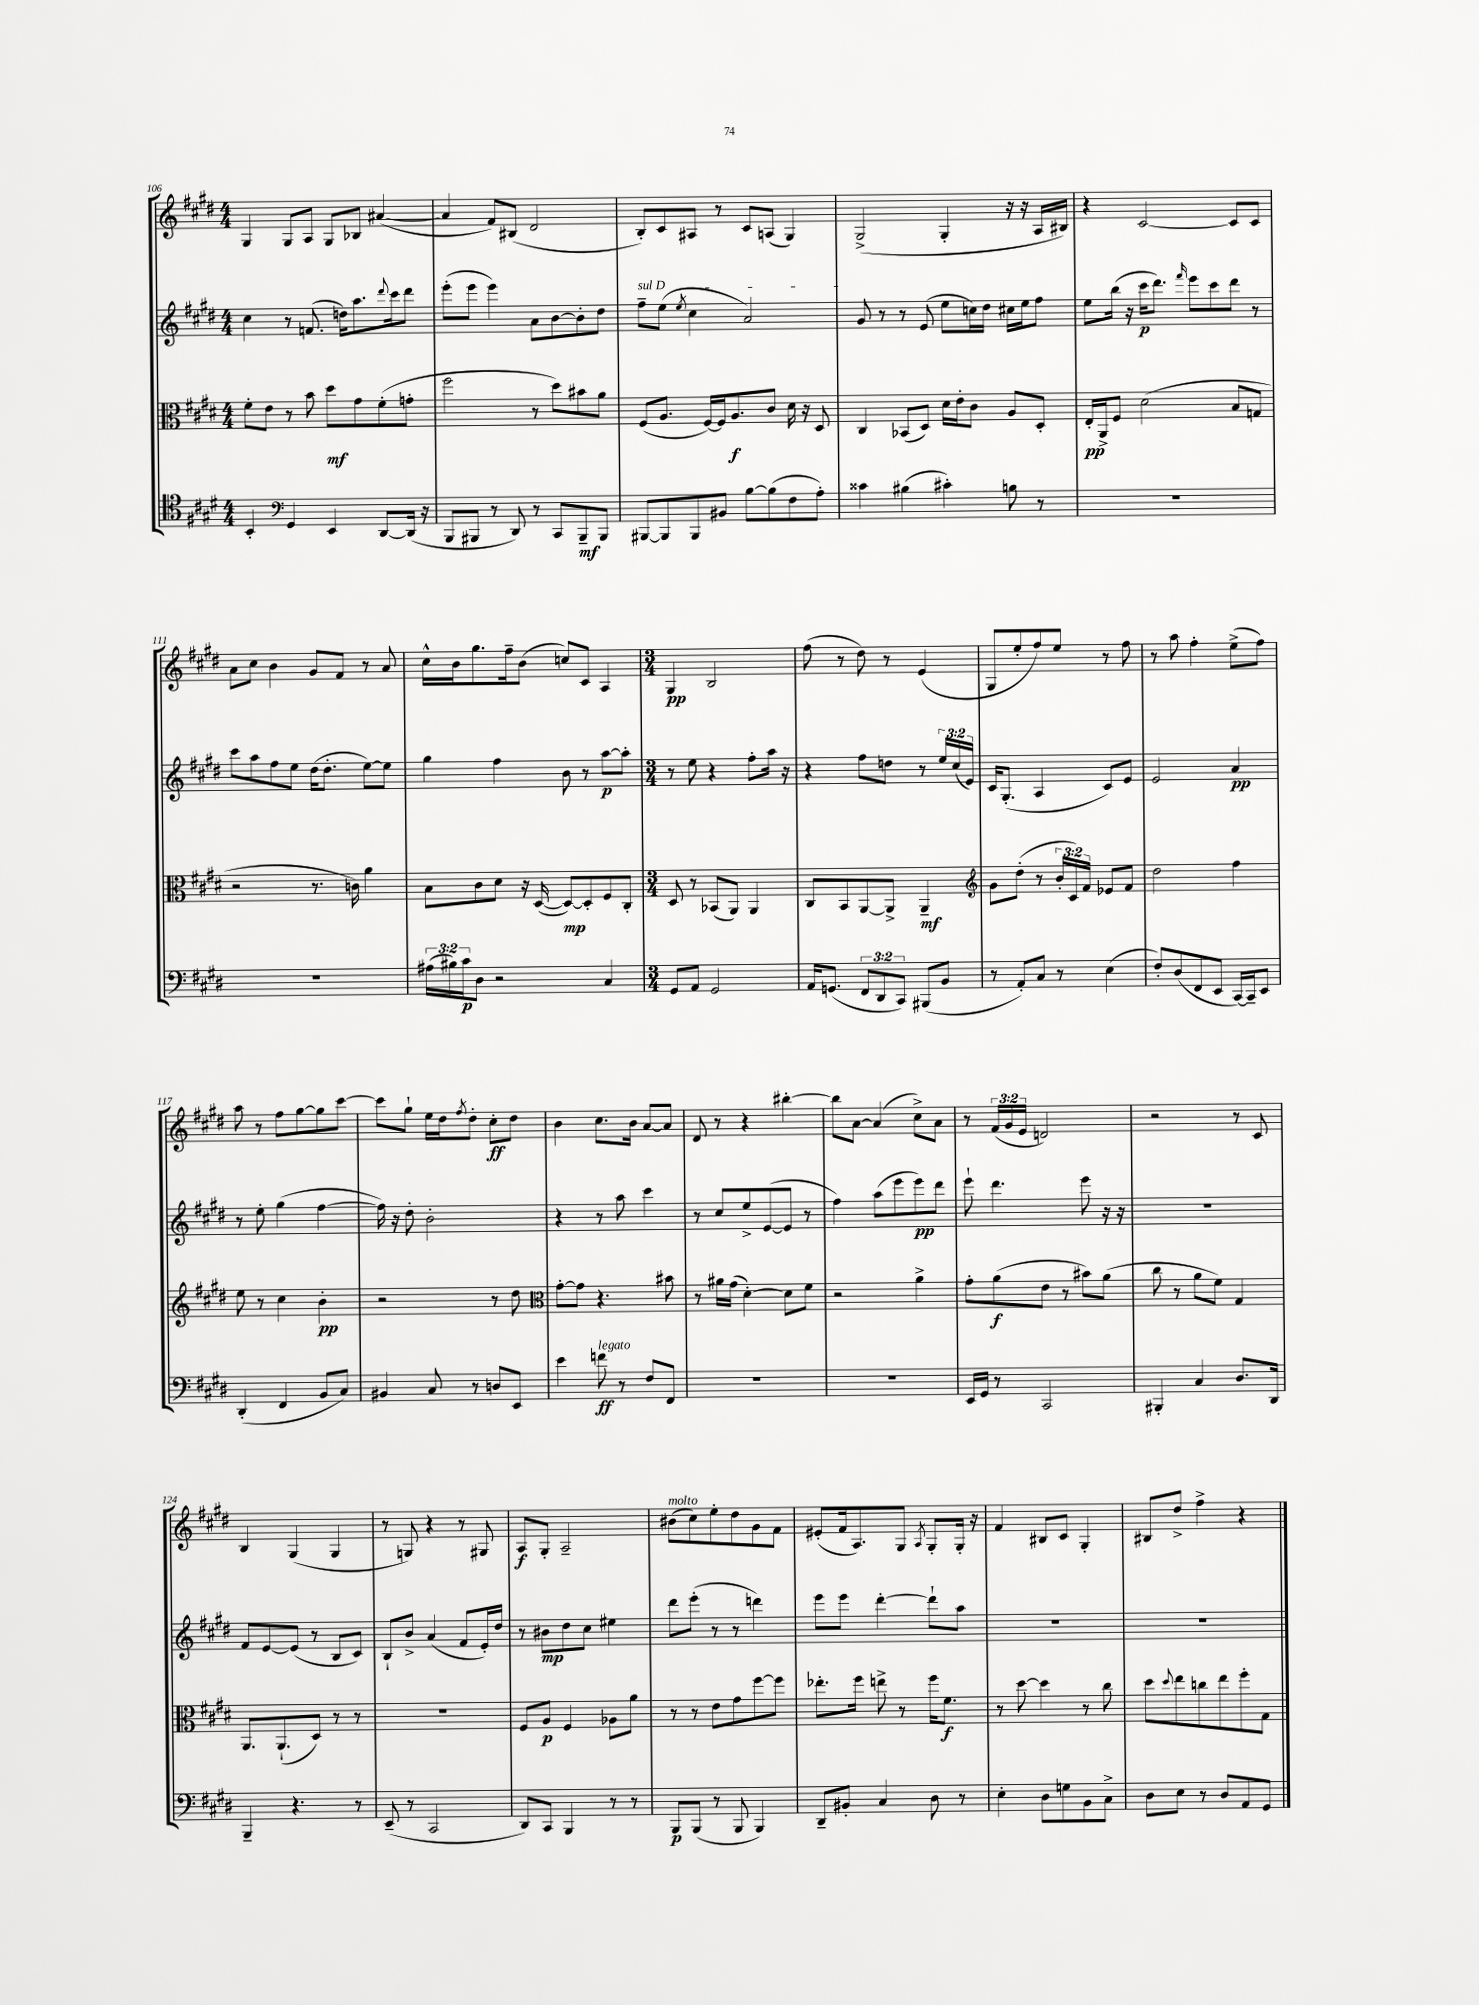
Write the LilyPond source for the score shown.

<<
\new StaffGroup <<
\new Staff = "s0" {
    \clef treble \key e \major \numericTimeSignature \time 4/4 \override Staff.TupletNumber.text = #tuplet-number::calc-fraction-text
    gis4 gis8 a8 gis8 bes8 ais'4~( |
    ais'4 fis'8) bis8( dis'2 |
    b8-.) cis'8 ais8 r8 cis'8 a8( gis4) |
    gis2->( gis4-. r16 r16 a16 bis16) |
    r4 cis'2~ cis'8 cis'8 |
    a'8 cis''8 b'4 gis'8 fis'8 r8 a'8 |
    cis''16-^ b'16 gis''8. fis''16-- b'8( c''8) cis'8 a4 |
    \numericTimeSignature \time 3/4 gis4\pp b2 |
    fis''8( r8 dis''8) r8 e'4( |
    gis8 e''8-. fis''8) e''8 r8 fis''8 |
    r8 a''8 fis''4-. e''8->( fis''8) |
    a''8 r8 fis''8 gis''8~ gis''8 cis'''8~ |
    cis'''8 gis''8-! e''16 dis''16 \acciaccatura { fis''8 } dis''8-. cis''8-.\ff dis''8 |
    b'4 cis''8. b'16 a'8~ a'8 |
    dis'8 r8 r4 bis''4~-. |
    bis''8 a'8~ a'4( cis''8->) a'8 |
    r8 \tuplet 3/2 { fis'16( gis'16 e'16 } d'2) |
    r2 r8 cis'8 |
    b4 gis4( gis4 |
    r8 g8) r4 r8 gis8 |
    a8\f gis8-. a2-- |
    bis'8^\markup { \italic "molto" }( cis''8) e''8-. dis''8 gis'8 fis'8 |
    eis'8-.( fis'16 a8.) gis8 \acciaccatura { a8 } gis8-. gis16-. r16 |
    fis'4 bis8 cis'8 gis4-. |
    bis8 dis''8-> fis''4-> r4 \bar "|." |
}
\new Staff = "s1" {
    \clef treble \key e \major \numericTimeSignature \time 4/4 \override Staff.TupletNumber.text = #tuplet-number::calc-fraction-text
    cis''4 r8 f'8.( d''16) a''8. \appoggiatura { dis'''8 } cis'''16 dis'''8 |
    e'''8-.( e'''8 e'''4) a'8 b'8~ b'8-. dis''8 |
    \once \override TextSpanner.bound-details.left.text = \markup { \italic "sul D" } fis''8--\startTextSpan e''8( \acciaccatura { e''8 } cis''4 a'2) |
    gis'8\stopTextSpan r8 r8 e'8( e''8 c''16) dis''16 cis''16 e''16 fis''8 |
    e''8 b''16( r16 cis'''16\p dis'''8.) \grace { fis'''16 } e'''8 cis'''8 dis'''8 r8 |
    cis'''8 a''8 fis''8 e''8 dis''16( dis''8.-. e''8~) e''8 |
    gis''4 fis''4 b'8 r8 a''8~\p a''8-. |
    \numericTimeSignature \time 3/4 r8 e''8 r4 fis''8-. a''16 r16 |
    r4 fis''8 d''8 r8 \tuplet 3/2 { e''16 cis''16( e'16) } |
    cis'16 gis8.-.( a4 cis'8) e'8 |
    e'2 a'4\pp |
    r8 e''8-. gis''4( fis''4~ |
    fis''16) r16 dis''8-. b'2-. |
    r4 r8 a''8 cis'''4 |
    r8 cis''8 e''8-> e'8~( e'8 r8 |
    fis''4) a''8( e'''8 e'''8\pp) dis'''8 |
    e'''8-! dis'''4. e'''8 r16 r16 |
    R2. |
    fis'8 e'8~ e'8( r8 b8 cis'8) |
    b8-! b'8-> a'4( fis'8 e'16-.) dis''16 |
    r8 bis'8\mp dis''8 cis''8 eis''4 |
    dis'''8 e'''8-.( r8 r8 d'''4) |
    e'''8 e'''8 dis'''4~-. dis'''8-! a''8 |
    R2. |
    R2. \bar "|." |
}
\new Staff = "s2" {
    \clef alto \key e \major \numericTimeSignature \time 4/4 \override Staff.TupletNumber.text = #tuplet-number::calc-fraction-text
    fis'8-. e'8 r8 b'8 dis''8\mf gis'8 fis'8-.( g'8-. |
    fis''2 r8 dis''8) bis'8 a'8 |
    fis8( a8. fis16~) fis16 a8.\f cis'8 dis'16 r16 dis8 |
    cis4 bes,8( dis8) dis'16 e'16-. cis'8 a8 dis8-. |
    e16-.\pp a,16-> fis8 dis'2( b8 g8 |
    r2 r8. c'16) a'4 |
    b8 cis'8 dis'8 r16 dis16~( dis8~\mp) dis8-. fis8 cis8-. |
    \numericTimeSignature \time 3/4 dis8 r8 bes,8( a,8) a,4 |
    cis8 b,8 a,8~ a,8-> a,4--\mf |
    \clef treble gis'8 dis''8-.( r8 \tuplet 3/2 { b'16-. cis'16) fis'16 } ees'8 fis'8 |
    dis''2 fis''4 |
    e''8 r8 cis''4 b'4-.\pp |
    r2 r8 dis''8 |
    \clef alto gis'8~-. gis'8 r4. bis'8 |
    r8 ais'16 gis'16( dis'4~-.) dis'8 fis'8 |
    r2 a'4-> |
    gis'8-. a'8\f( e'8 r8 bis'8) a'8( |
    cis''8 r8 a'8 fis'8) gis4 |
    a,8. a,8.-!( dis8) r8 r8 |
    R2. |
    fis8 a8\p fis4 aes8 a'8 |
    r8 r8 e'8 gis'8 fis''8~ fis''8 |
    ees''8.-. fis''16 e''8-> r8 fis''16 fis'8.\f |
    r8 dis''8~ dis''4 r8 cis''8 |
    dis''8 \appoggiatura { dis''8 } e''8 c''8 e''8 fis''8-. gis8 \bar "|." |
}
\new Staff = "s3" {
    \clef tenor \key e \major \numericTimeSignature \time 4/4 \override Staff.TupletNumber.text = #tuplet-number::calc-fraction-text
    b,4-. \clef bass gis,4 e,4 dis,8~ dis,16( r16 |
    b,,8 bis,,8 r8 dis,8) r8 cis,8 bis,,8--\mf bis,,8 |
    bis,,8~ bis,,8 bis,,8 bis,8 b8~ b8( fis8 a8-.) |
    cisis'4 bis4( cis'4-.) b8 r8 |
    R1 |
    R1 |
    \tuplet 3/2 { ais16( bis16) cis'16\p } dis8 r2 cis4 |
    \numericTimeSignature \time 3/4 gis,8 a,8 gis,2 |
    a,16 g,8.( \tuplet 3/2 { fis,8 dis,8 cis,8) } bis,,8( b,8 |
    r8 a,8-.) cis8 r8 e4( |
    fis8-.) dis8( fis,8 e,8 cis,16~) cis,16-- e,8 |
    dis,4-.( fis,4 b,8 cis8) |
    bis,4 cis8 r8 d8 e,8 |
    e'4 f'8\ff^\markup { \italic "legato" } r8 fis8 fis,8 |
    R2. |
    R2. |
    e,16 gis,16 r8 cis,2 |
    bis,,4-. cis4 dis8. dis,16 |
    b,,4-- r4. r8 |
    e,8--( r8 cis,2 |
    dis,8) cis,8 b,,4 r8 r8 |
    b,,8\p b,,8( r8 b,,8 b,,4) |
    dis,8-- bis,8-. cis4 dis8 r8 |
    e4-. dis8 g8 b,8 cis8-> |
    dis8 e8 r8 dis8 a,8 gis,8 \bar "|." |
}
>>
>>
\layout { \context { \Score currentBarNumber = #106 } }
